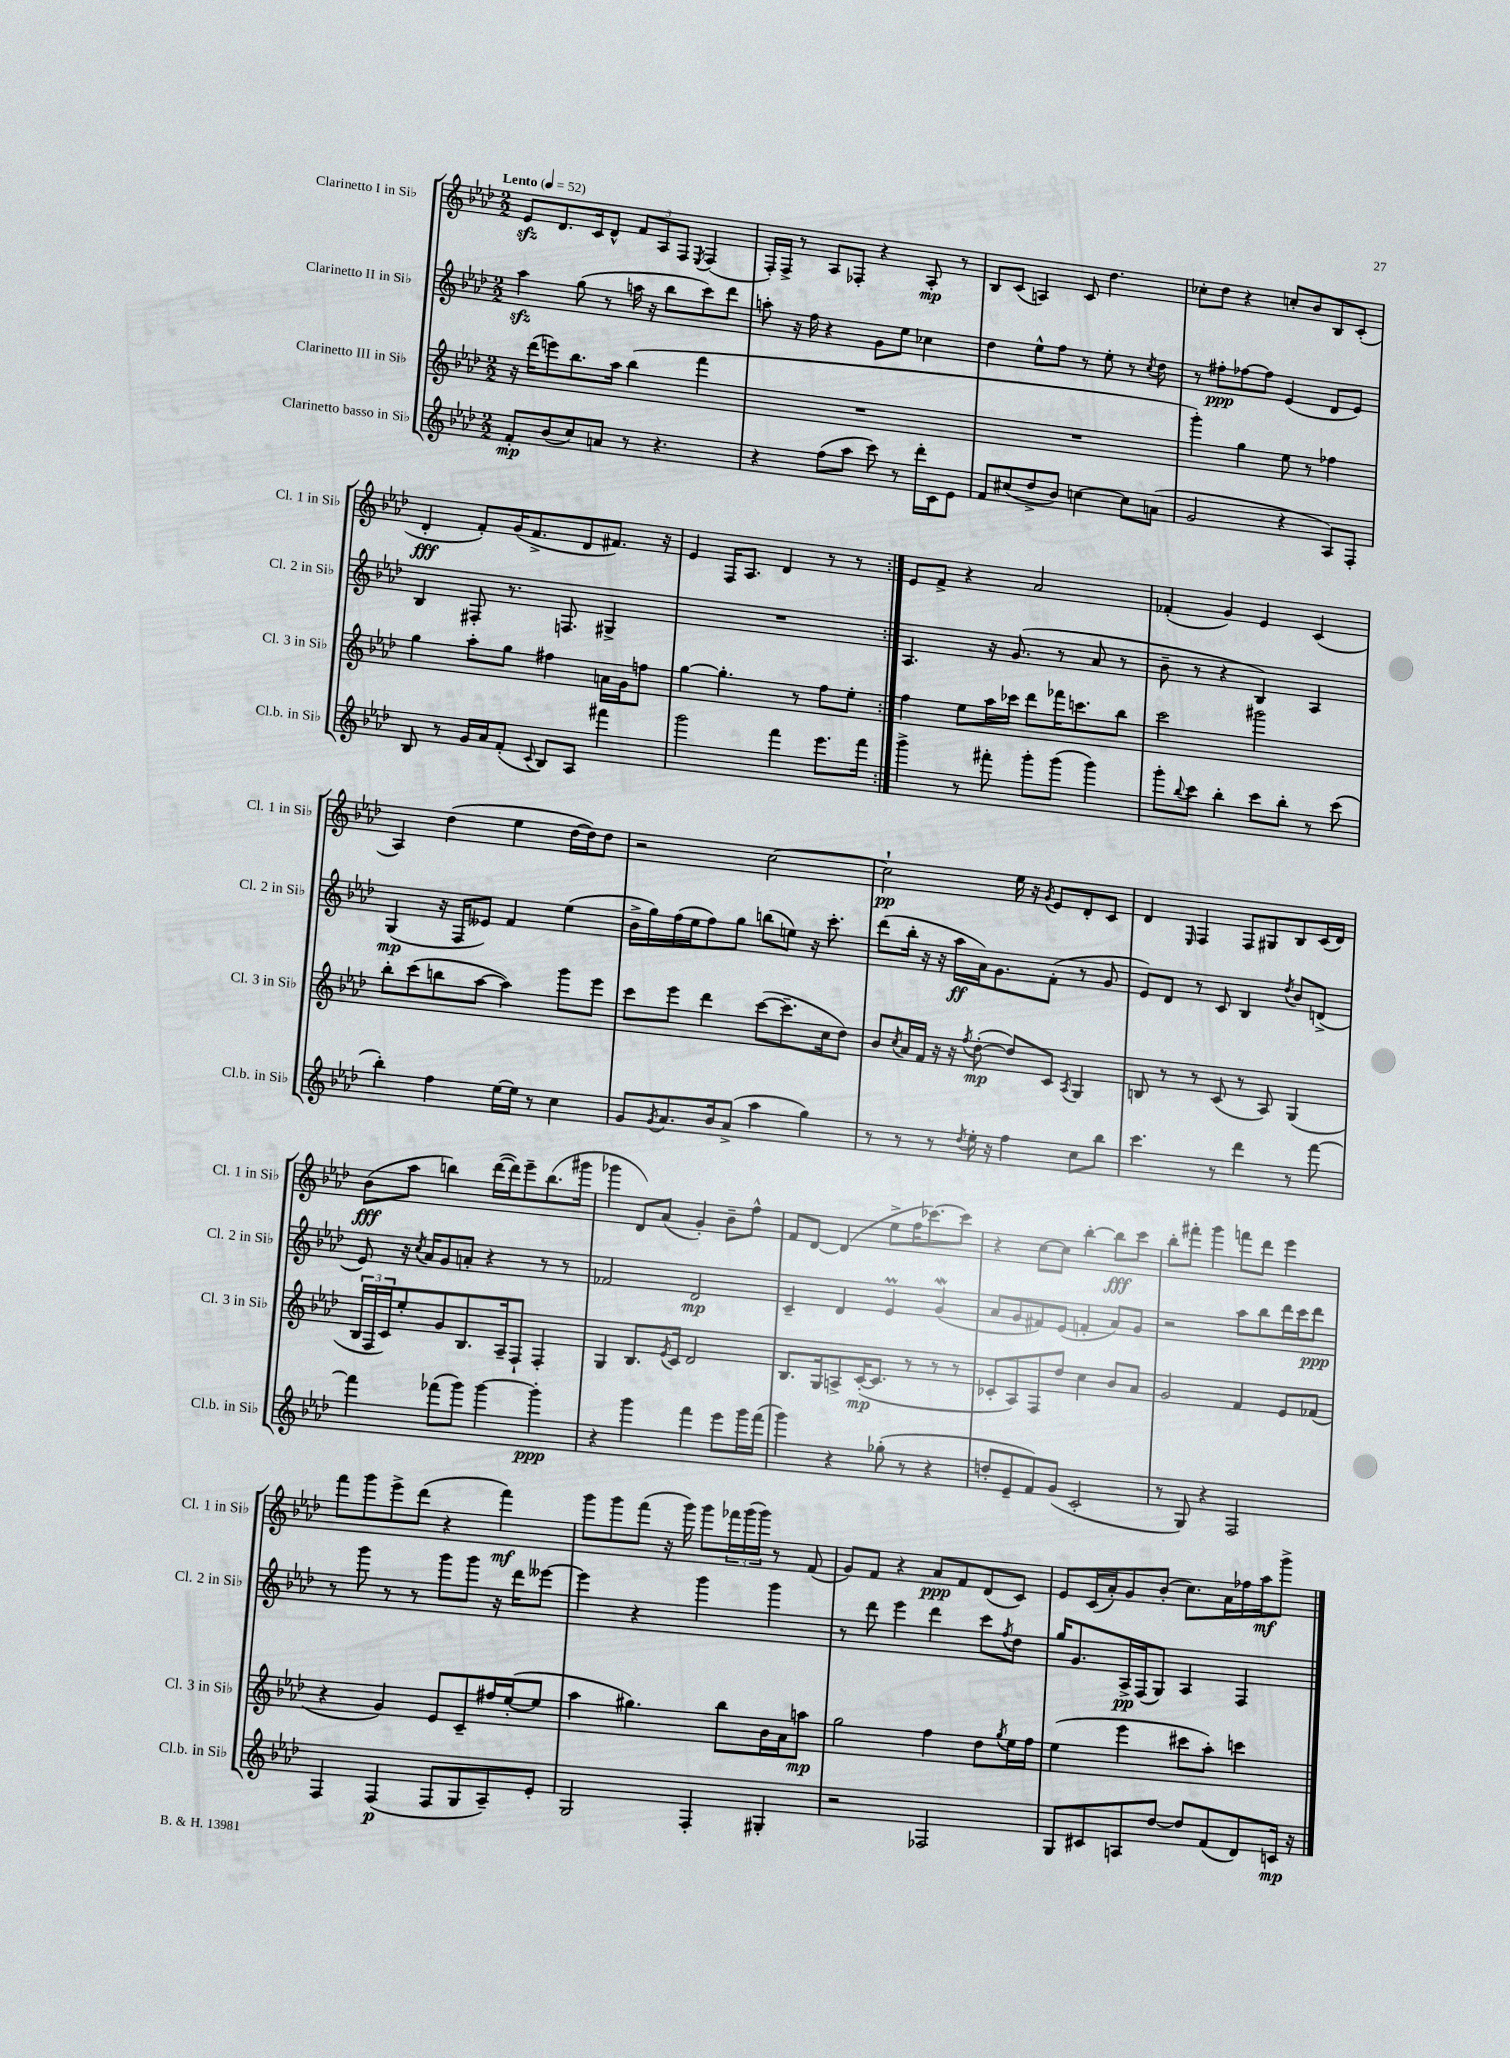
<<
\new StaffGroup <<
\new Staff = "s0" \with { instrumentName = "Clarinetto I in Sib" shortInstrumentName = "Cl. 1 in Sib" } {
    \clef treble \key aes \major \numericTimeSignature \time 2/2 \tempo "Lento" 4 = 52
    \repeat volta 2 { ees'8\sfz des'8. c'16 des'8-^ \tuplet 3/2 { f'8 aes8 f8 } \acciaccatura { ees8 } f4( |
    f16-.) f16-> r8 aes8 fes8-. r4 aes8-.\mp r8 |
    bes8 c'8( a4) c'8 des''4. |
    ces''8-. des''8 r4 c''8-. bes'8 bes8 c'8-.( |
    des'4-.\fff f'8-.) g'16( f'8.-> des'8 fis'8.) r16 |
    ees'4 f16 aes8. des'4 r8 r8 | }
    ees'8 f'8-> r4 aes'2 |
    fes'4-.( g'4) ees'4 c'4( |
    aes4) des''4( ees''4 des''16~ des''16) des''8 |
    r2 c''2~ |
    c''2-!\pp ees''16 r16 \acciaccatura { g'8 } ees'8 des'8-. c'8 |
    des'4 \grace { ees16 } f4 f8 gis8 bes8 c'16( des'16) |
    bes'8\fff( aes''8 b''4) des'''16~( des'''16) ees'''8-- b''8.( gis'''16 |
    ges'''4 des'8) aes'8( g'4-.) bes'8-- f''8-^ |
    f'8 des'8~ des'4( ees''8-> f''16 ces'''8.~) ces'''8 |
    r4 c''8~ c''8 bes''4~-. bes''8\fff c'''8 |
    bes''8-. fis'''8-. g'''4 f'''8 des'''8 ees'''4 |
    f'''8 g'''8 ees'''8-> des'''8( r4 f'''4\mf) |
    g'''8 g'''8 f'''8( r16 g'''16) g'''8 \tuplet 3/2 { fes'''16 g'''16( g'''16) } r8 f'8( |
    g'8) f'8 r4 aes'8\ppp f'8 des'8( c'8) |
    ees'8 c'16( aes'16-.) g'8 bes'8-.( c''8.) aes'16 fes''16 aes''16\mf g'''8-> \bar "|." |
}
\new Staff = "s1" \with { instrumentName = "Clarinetto II in Sib" shortInstrumentName = "Cl. 2 in Sib" } {
    \clef treble \key aes \major \numericTimeSignature \time 2/2
    \repeat volta 2 { aes''4\sfz g''8( r8 a''16 r16 bes''8 c'''8) des'''8 |
    a''8-. r16 f''16 r4 g'8 ees''8 ces''4 |
    des''4 ees''8-^ f''8 r8 ees''8-. r8 \acciaccatura { c''8 } des''8 |
    r8 fis''8-.\ppp fes''8~ fes''8 ees'4( des'8 ees'8) |
    bes4 fis8-. r8. f8. gis4-> |
    R1 | }
    aes4. r16 g'8.( r8 aes'8 r8 |
    bes'8-- r8 r4 bes4) aes4 |
    g4\mp( r16 f16 eeses'8) f'4 ees''4( |
    bes'16-> g''16) f''16( ees''16 f''8) g''8 b''8( e''8) r16 c'''8.-. |
    des'''8( bes''16-. r16 r16 aes''16\ff aes'16) g'8. f'8-.( r8 g'8 |
    ees'8) des'8 r8 c'8 bes4 \acciaccatura { des''8 } bes'8 d'8->( |
    ees'8) r16 \acciaccatura { c''8 } aes'16 g'8 a'8-. r4 r8 r8 |
    fes'2 des'2\mp |
    c'4-- des'4 ees'4\prall g'4\mordent( |
    aes'8 g'8 fis'8) ees'8( f'4-. aes'8) g'8 |
    r2 aes''8 bes''8 des'''16 c'''16 des'''8\ppp |
    r8 g'''8 r8 r8 g'''8 g'''8 r16 des'''16 eeses'''8~ |
    eeses'''4 r4 g'''4 g'''4 |
    r8 des'''8 ees'''4 des'''4 c'''8 \acciaccatura { f''8 } des''8 |
    g''16 g'8. aes16->\pp f16( g8) aes4 f4 \bar "|." |
}
\new Staff = "s2" \with { instrumentName = "Clarinetto III in Sib" shortInstrumentName = "Cl. 3 in Sib" } {
    \clef treble \key aes \major \numericTimeSignature \time 2/2
    \repeat volta 2 { r16 des'''16( e'''8) bes''8. aes''16 bes''4( f'''4 |
    R1 |
    R1 |
    g'''4-.) g''4 ees''8 r8 fes''4 |
    g''4 aes''8-. g''8 fis''4 a'16 g'16 f''8 |
    g''4~ g''4.-. r8 f''8 ees''8-. | }
    f''4 ees''8 aes''16 ces'''16 des'''8 fes'''16 c'''8. bes''8 |
    c'''2 gis'''2 |
    bes''8-. c'''8( b''8 aes''8~ aes''4) g'''8 ees'''8 |
    c'''8 ees'''8 des'''4 c'''8~( c'''8.-- c''16 des''8) |
    bes'8 \acciaccatura { c''8 } aes'16 f'16 r16 r16 \acciaccatura { f''8 } des''8~-.\mp( des''8) c'8 \acciaccatura { aes8 } g4 |
    b8 r8 r8 c'8( r8 aes8) g4( |
    \tuplet 3/2 { bes16 f16 c'16) } ees''8-. g'8 bes8. aes16-- f8-! f4-. |
    g4 bes8. \acciaccatura { ees'8 } c'16 des'2 |
    bes8. g16 a8-> c'16~-.\mp( c'8. r8 r8 r8 |
    ces'8-. aes8) f8 des''8 c''4 bes'8 aes'8 |
    g'2 f'4 ees'8 fes'8( |
    r4 g'4) ees'8 c'8-- fis''16 ees''16~-.( ees''8 |
    aes''4 gis''4.) bes''8 bes'16 aes'16 a''8\mp |
    g''2 f''4 des''8 \acciaccatura { g''8 } ees''16 f''16 |
    ees''4( ees'''4 cis'''8 aes''8-.) c'''4 \bar "|." |
}
\new Staff = "s3" \with { instrumentName = "Clarinetto basso in Sib" shortInstrumentName = "Cl.b. in Sib" } {
    \clef treble \key aes \major \numericTimeSignature \time 2/2
    \repeat volta 2 { f'8-.\mp bes'8( c''8) a'8 r8 r4. |
    r4 f''8( aes''8 c'''8) r8 des'''16-. c'16 ees'8 |
    f'8 cis''8( des''8-> bes'8) c''4~ c''8 a'8( |
    g'2 r4 aes8) f8-. |
    bes8 r8 g'16 aes'16 f'8-.( \appoggiatura { c'8 } bes8) aes8 fis'''4 |
    g'''2 f'''4 ees'''8. f'''16 | }
    g'''4-> r8 fis'''8-. g'''8-. g'''8( g'''4) |
    g'''8-. \appoggiatura { bes''8 } c'''8 bes''4-. c'''8 bes''8-. r8 c'''8( |
    bes''4-.) f''4 ees''16~ ees''16 r8 c''4 |
    g'8 \acciaccatura { g'8 } aes'8. bes'16 aes'8->( aes''4 g''4) |
    r8 r8 r8 \acciaccatura { des''8 } ees''16-. r16 f''4 c''8 bes''8 |
    c'''4. r8 des'''4 r8 f'''8~ |
    f'''4 fes'''8( g'''8) g'''4~ g'''4-.\ppp |
    r4 g'''4 f'''4 ees'''8 g'''16 f'''16( |
    g'''4) r4 ges''8-.( r8 r4 |
    d''8-. ees'8-- f'8) g'8( c'2-. |
    r8 g8) r4 f2 |
    f4 f4\p( f8 g8 aes8--) ees'8-. |
    g2 f4-. gis4-. |
    r2 fes2 |
    g8 cis'8 a8 des''8~ des''8 f'8( des'8) c'16\mp r16 \bar "|." |
}
>>
>>
\layout { \context { \Score \remove "Bar_number_engraver" } }
